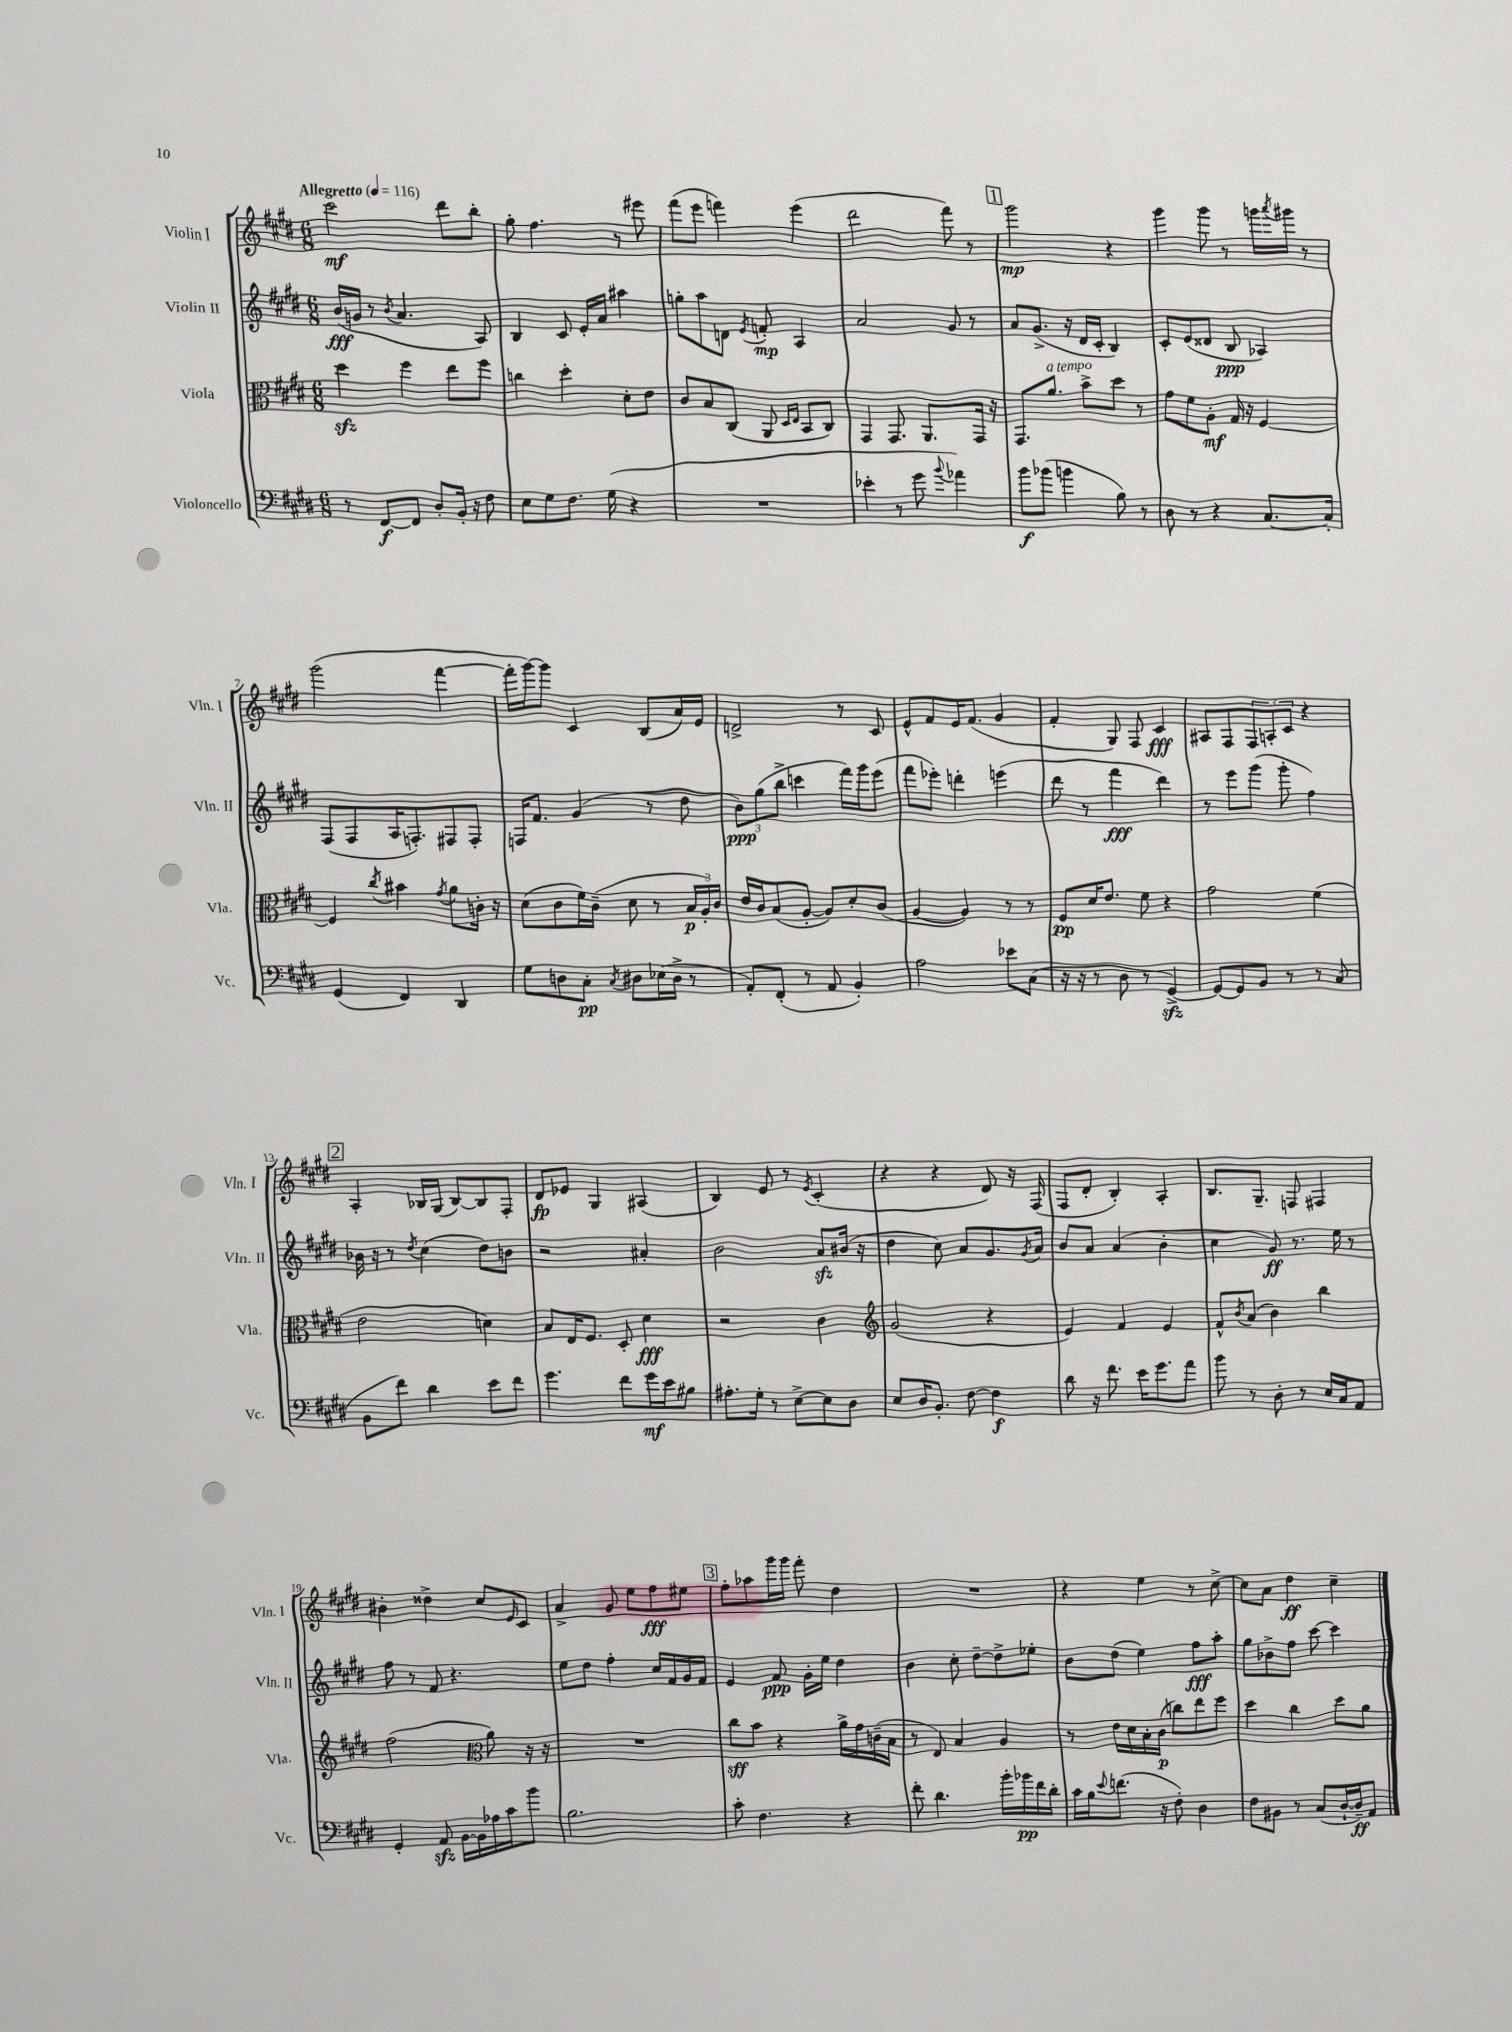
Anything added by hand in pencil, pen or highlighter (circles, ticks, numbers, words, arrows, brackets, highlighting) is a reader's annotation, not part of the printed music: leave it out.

**kern	**kern	**kern	**kern
*staff4	*staff3	*staff2	*staff1
*clefF4	*clefC3	*clefG2	*clefG2
*k[f#c#g#d#]	*k[f#c#g#d#]	*k[f#c#g#d#]	*k[f#c#g#d#]
*M6/8	*M6/8	*M6/8	*M6/8
*MM116	*MM116	*MM116	*MM116
8r	4dd#	(16b	2ccc#
.	.	16g	.
[8FF#	.	8r	.
.	.	8qb	.
8FF#]	4ff#	4.a	.
8D#'	.	.	.
16BB'	8ee	.	8ddd#
16r	.	.	.
8F#	8ff#	8A)	8bb'
=	=	=	=
8E	4cc	4B	8gg#'
8G#	.	.	4.ff#
8.F#	4dd#'	8c#	.
.	.	16e'	.
(16G#	.	16a	.
4r	8d#'	4aa#	8r
.	8e	.	8eee#
=	=	=	=
2.r	8c#	8gg'	(8fff#
.	8B	8aa	8eee
.	(8C#	8d	4fff)
.	.	8qe	.
.	8AA	8f'	.
.	16qqD#	.	.
.	16qqE	.	.
.	8BB	4A	(4eee
.	8C#)	.	.
=	=	=	=
4e-'	4GG#	2a	2ddd#
8r	8.GG#	.	.
8g#	.	.	.
.	8.AA	.	.
8qqb	.	.	.
4a-)	.	8g#	8fff#)
.	16GG#	8r	8r
.	16r	.	.
=	=	=	=
8b	8.GG#	8a	2ggg#
(8b-	.	(8.g#^	.
.	8.a	.	.
4b	.	.	.
.	.	16r	.
.	8b^	16d#	.
.	.	16c#'	.
8B)	8dd#	4B)	4r
8r	8r	.	.
=	=	=	=
8D#	8g#	8c#'	4ggg#
8r	8f#	(8e	.
4r	8A'	8d##	8ggg#
.	16G#	8B	8r
.	16r	.	.
[8.C#	[4F#	4A-)	16ggg
.	.	.	8qaaa
.	.	.	16ggg#
.	.	.	8r
16C#']	.	.	.
=	=	=	=
(4GG#	4F#]	(8F#	(2ggg#
.	.	8F#	.
.	8qcc#	.	.
4FF#)	4b#	16A	.
.	.	8.F')	.
.	8qg#	.	.
4DD#	8a	8F#	[4fff#
.	16c'	8F#'	.
.	16r	.	.
=	=	=	=
8G#	(8d#	16F	16fff#']
.	.	8.f#	[16ggg#)
8D	8c#	.	8ggg#]
8C#'	16f#)	(4g#	4c#
.	(16c#~	.	.
8qC#	.	.	.
8D#	8d#	.	.
(16E-	8r	8r	(8B
16D#^	.	.	.
8r	24B	8dd#	16a)
.	24A')	.	.
.	.	.	16e
.	24c#	.	.
=	=	=	=
8AA')	16e	12b)	2d^
.	16c#	.	.
.	.	(12gg#	.
(8FF#'	(8B	.	.
.	.	12bb^	.
8r	[8A'	4ccc	.
8AA	8A])	.	.
4BB')	8d#'	16fff#)	8r
.	.	16ggg#	.
.	(8c#	(8eee	8c#
=	=	=	=
2A	[4A	8fff#	8e^^
.	.	8eee-')	8f#
.	4A])	4ddd'	16e
.	.	.	(8.f#
8e-	8r	(4eee	4g#
(8C#	8r	.	.
=	=	=	=
16r	8F#	8ddd#	4f#'
16r	.	.	.
8r	16d#	8r	.
.	8.e	.	.
8D#	.	4fff#	8G#)
8r	8f#	.	8F#
[4GG#^)	4r	4ddd#)	4c#
=	=	=	=
8GG#_	2g#	8r	8A#
8GG#]	.	8eee	8F#
8BB	.	(8ggg#	12F#
.	.	.	12A'
8r	.	8ggg#'	.
.	.	.	12c#
8r	(4f#	4ff#)	4r
(8C#	.	.	.
=	=	=	=
8BB	2e	16b-	4A'
.	.	16r	.
8f#)	.	8r	.
.	.	8qdd#	.
4d#	.	(4cc#	16B-
.	.	.	(16G#
.	.	.	[8B-)
8e	4d)	8dd#)	8B-]
8f#	.	8b	8F#'
=	=	=	=
4.g#	8B	2r	8d#
.	16E	.	8e-
.	8.F#	.	.
.	.	.	4G#
8f#	8D#'	.	.
16g#	4d#	4a#'	(4A#
16e	.	.	.
8B#	.	.	.
=	=	=	=
8.A#'	2r	2b	4B)
16G#'	.	.	.
8r	.	.	8e
[8E^	.	.	8r
.	.	.	8qe
8E]	4c#	8a	(4c#'
8D#	.	(16b#	.
.	.	16r	.
=	=	=	=
*	*clefG2	*	*
8E	(2g#	4dd#	4r
16D#	.	.	.
8.BB'	.	.	.
.	.	8cc#)	4r
[8F#	.	8a	.
4F#]	4r	8.g#	8d#)
.	.	.	16r
.	.	8qg#	.
.	.	16a	(16F#
=	=	=	=
8d#	4e)	8b	8F#
16r	.	8a	8d#'
8.f#	.	.	.
.	4f#	(4a	4B')
16e	.	.	.
8.g#	.	.	.
.	4e	4b'	4A'
8a	.	.	.
=	=	=	=
8b	8f#^^	4cc#	8.B
.	8qb	.	.
8r	(8a	.	.
.	.	.	8.G#~
8D#'	4b)	8g#)	.
8r	.	8.r	8F
16E	4bb	.	4F#
16C#	.	16ee	.
8AA	.	8r	.
=	=	=	=
4GG#'	(2ff#	8ff#	4b#'
.	.	8r	.
8AA	.	8f#	4dd##^
[16BB	.	4.r	.
16BB]	.	.	.
*	*clefC3	*	*
16A-	8a)	.	8cc#
16c#	.	.	.
.	.	.	16qqe
8b	16r	.	8c#
.	16r	.	.
=	=	=	=
2.B	2.r	8ee	4a^
.	.	8dd#	.
.	.	4ff#'	8g#
.	.	.	8ee
.	.	16cc#	8ff#
.	.	16f#	.
.	.	16g#	8ee#
.	.	16f#	.
=	=	=	=
8c#'	8cc#	4e	8ff#'
4.F#	8b	.	8aa-
.	4r	8f#	16ggg#
.	.	.	16ggg#
.	.	16g#'	8fff#'
.	.	16ee	.
4r	16a^	4dd#	4dd#
.	16g#	.	.
.	(16c~	.	.
.	16B	.	.
=	=	=	=
8f#'	8r	4b	2.r
4.d#	8E)	.	.
.	4B	8cc#'	.
.	.	[8dd#~	.
16b'	4A	8dd#^]	.
16b-	.	.	.
16f#	.	8ee-'	.
16d#'	.	.	.
=	=	=	=
16c#	8r	8b	4r
16B	.	.	.
8qqe	.	.	.
(8.f	16e	(8dd#	.
.	16d#	.	.
.	16B'	4ee)	4ee
16r	(16c#	.	.
8F#')	8cc)	.	.
4D#	8ee	8ff#	8r
.	8ff#	8aa'	[8cc#^
=	=	=	=
8F#	4dd#	8gg#	8cc#]
8BB#	.	8b-^	8a
8r	4cc#	8ff#	4dd#
(8C#	.	[8ccc#	.
[16D#`	8dd#	4ccc#]	4cc#~
16D#~])	.	.	.
8AA	8a	.	.
==	==	==	==
*-	*-	*-	*-
